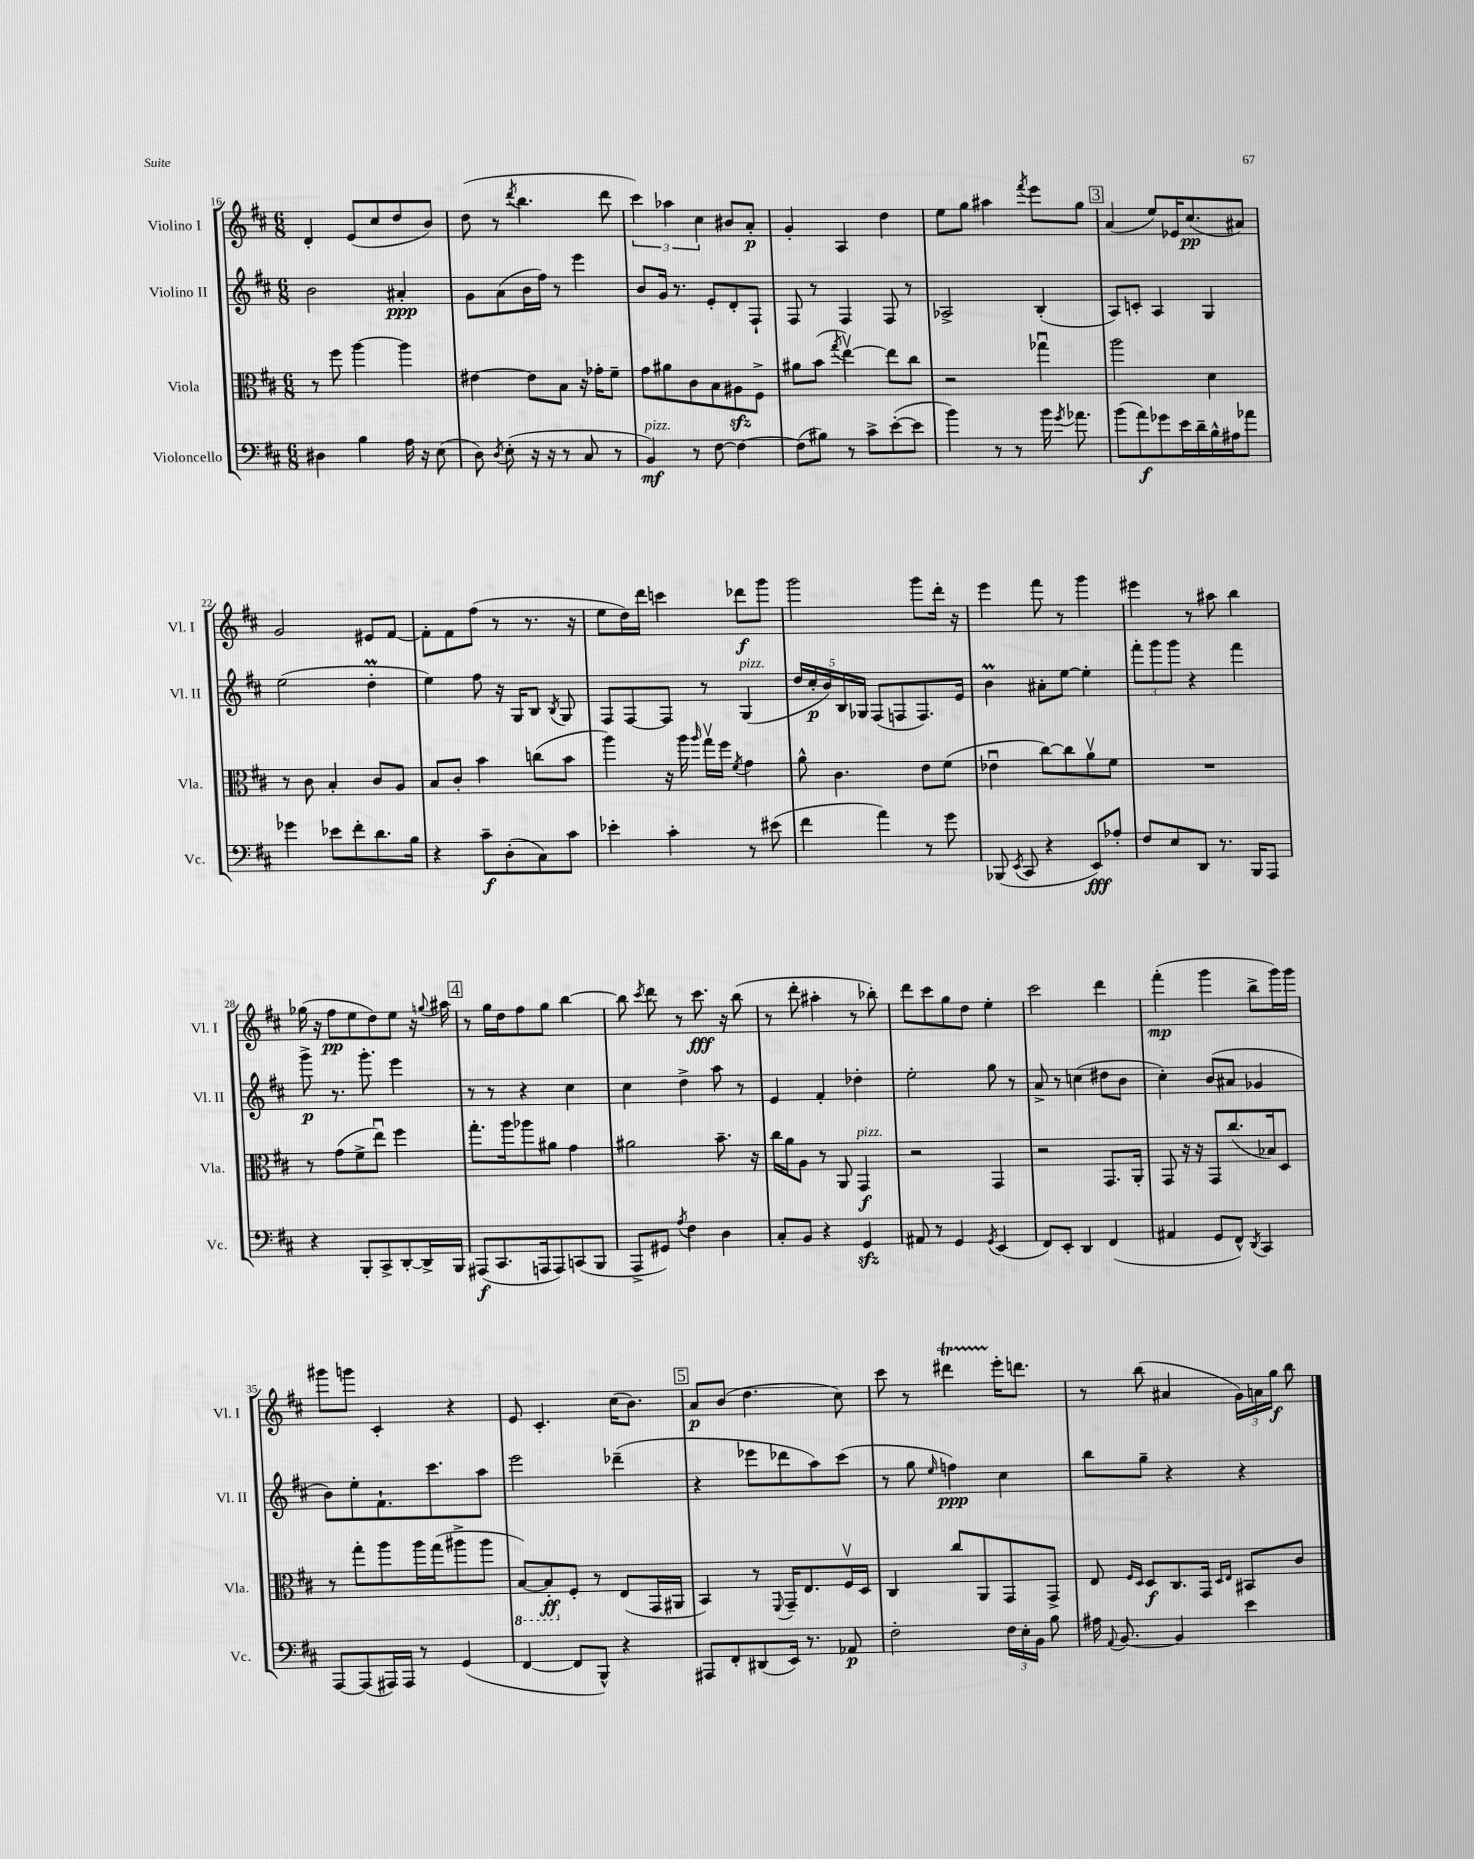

**kern	**dynam	**kern	**dynam	**kern	**dynam	**kern	**dynam
*part4	*part4	*part3	*part3	*part2	*part2	*part1	*part1
*staff4	*staff4	*staff3	*staff3	*staff2	*staff2	*staff1	*staff1
*I"Violoncello	*	*I"Viola	*	*I"Violino II	*	*I"Violino I	*
*I'Vc.	*	*I'Vla.	*	*I'Vl. II	*	*I'Vl. I	*
*clefF4	*	*clefC3	*	*clefG2	*	*clefG2	*
*k[f#c#]	*	*k[f#c#]	*	*k[f#c#]	*	*k[f#c#]	*
*M6/8	*	*M6/8	*	*M6/8	*	*M6/8	*
=16	=16	=16	=16	=16	=16	=16	=16
4D#X\	.	8r	.	2b\	.	4d'/	.
.	.	8ff#\	.	.	.	.	.
4B\	.	[4aa\	.	.	.	(8e/L	.
.	.	.	.	.	.	8cc#/	.
16A\	.	4aa\]	.	4a#X'/	ppp	8dd/	.
16r	.	.	.	.	.	.	.
(8E\	.	.	.	.	.	8b/J)	.
=17	=17	=17	=17	=17	=17	=17	=17
8D\)	.	[4e#X\	.	8g\L	.	(8dd\	.
8qD/	.	.	.	.	.	.	.
(8E'\	.	.	.	(8a\	.	8r	.
.	.	.	.	.	.	8qddd/	.
16r	.	8e#\L]	.	16b\L	.	4.bb\	.
16r	.	.	.	16ff#\JJ)	.	.	.
8r	.	8B\J	.	8r	.	.	.
8C#/	.	16r	.	4eee\	.	.	.
.	.	16g-X'\KL	.	.	.	.	.
8r	.	8f#~\J	.	.	.	8ddd\	.
=18	=18	=18	=18	=18	=18	=18	=18
!LO:TX:a:i:t=pizz.	!	!	!	!	!	!	!
4BB/)	mf	8g\L	.	8b/L	.	6ccc#\)	.
.	.	8a#X\	.	16g/Jk	.	.	.
.	.	.	.	.	.	6aa-X\	.
.	.	.	.	8.r	.	.	.
8r	.	8c#\	.	.	.	.	.
.	.	.	.	.	.	6cc#\	.
[8F#\	.	8B\	.	8e'/L	.	.	.
4F#\_	.	8A#Xzz\	.	8d'/	.	8b#X/L	.
.	.	8F#^\J	.	8F#`/J	.	8a'/J	p
=19	=19	=19	=19	=19	=19	=19	=19
(8F#\L]	.	8a#X\L	.	8F#/	.	4g'/	.
8B#X\J)	.	(8b\J	.	8r	.	.	.
.	.	8qgg/	.	.	.	.	.
8r	.	[4eev\)	.	4F#/	.	4A/	.
8c#^\L	.	.	.	.	.	.	.
([8e'\	.	8ee\L]	.	8F#/	.	4dd\	.
8e\J]	.	8cc#\J	.	8r	.	.	.
=20	=20	=20	=20	=20	=20	=20	=20
4b\)	.	2r	.	2A-X^/	.	8ee\L	.
.	.	.	.	.	.	8gg\J	.
8r	.	.	.	.	.	4aa#X\	.
8r	.	.	.	.	.	.	.
.	.	.	.	.	.	8qfff#/	.
16b\	.	4gg-Xu\	.	(4B'/	.	8eee\L	.
8qg/	.	.	.	.	.	.	.
8.a-X\	.	.	.	.	.	.	.
.	.	.	.	.	.	8gg\J	.
!!LO:REH:place=s1:t=3
=21	=21	=21	=21	=21	=21	=21	=21
(8b\L	.	2aa\	.	8A/L)	.	(4a/	.
8a\)	f	.	.	8cn'/J	.	.	.
8g-X\	.	.	.	4A/	.	8ee/L)	.
16e\L	.	.	.	.	.	16e-X/K	.
16d~\	.	.	.	.	.	(8.cc#/	pp
16B^^\	.	4d\	.	4G/	.	.	.
16A#X\J	.	.	.	.	.	.	.
8a-X\J	.	.	.	.	.	8a#X/J)	.
!!LO:LB:g=z
=22	=22	=22	=22	=22	=22	=22	=22
4g-X\	.	8r	.	(2ee\	.	2g/	.
.	.	8c#\	.	.	.	.	.
8e-X\L	.	4B'/	.	.	.	.	.
8f#'\	.	.	.	.	.	.	.
8.d\	.	8c#/L	.	4ddM'\	.	8e#X/L	.
.	.	8A/J	.	.	.	[8f#/J	.
16B\Jk	.	.	.	.	.	.	.
=23	=23	=23	=23	=23	=23	=23	=23
4r	.	8B/L	.	4ee\)	.	8f#'\L]	.
.	.	8c#'/J	.	.	.	8f#\	.
8c#~\L	f	4b\	.	8ff#\	.	(8ff#\J	.
(8D'\	.	.	.	16r	.	8r	.
.	.	.	.	16G/KL	.	.	.
8C#\)	.	(8ccn\L	.	8B/J	.	8.r	.
.	.	.	.	8qB/	.	.	.
8c#\J	.	8b\J	.	8G/	.	.	.
.	.	.	.	.	.	16r	.
=24	=24	=24	=24	=24	=24	=24	=24
4e-X'\	.	4aa\)	.	8F#/L	.	8ee\L	.
.	.	.	.	[8F#/	.	16dd\L)	.
.	.	.	.	.	.	16ddd\JJ	.
4c#'\	.	16r	.	8F#/J]	.	4cccn\	.
.	.	16aa\	.	.	.	.	.
.	.	16qqaa/	.	.	.	.	.
.	.	16ggv\LL	.	8r	.	.	.
.	.	16ff#\JJ	.	.	.	.	.
.	.	8qf#/	.	.	.	.	.
!	!	!	!	!LO:TX:a:i:t=pizz.	!	!	!
8r	.	4g\	.	(4G/	.	8ddd-X\L	f
(8e#X\	.	.	.	.	.	8ggg\J	.
=25	=25	=25	=25	=25	=25	=25	=25
4f#\	.	8a^^\	.	20dd/LL	.	2ggg\	.
.	.	.	.	20cc#'/	p	.	.
.	.	.	.	20b/)	.	.	.
.	.	4.c#\	.	.	.	.	.
.	.	.	.	20B/	.	.	.
.	.	.	.	20G-X/JJ	.	.	.
4a\)	.	.	.	(8F#/L	.	.	.
.	.	.	.	8Fn/	.	.	.
8r	.	8e\L	.	8.F/)	.	8ggg\L	.
8g\	.	(8f#\J	.	.	.	16ddd'\Jk	.
.	.	.	.	16e/Jk	.	16r	.
=26	=26	=26	=26	=26	=26	=26	=26
(8BBB-X/	.	4e-Xu\	.	4bM\	.	4eee\	.
8qEE/	.	.	.	.	.	.	.
8CC#/	.	.	.	.	.	.	.
4r	.	[8cc#\L)	.	8a#X'\L	.	8fff#\	.
.	.	8cc#\]	.	[8ee\J	.	8r	.
8EE/L)	fff	8av\	.	4ee'\]	.	4ggg\	.
8A-X'/J	.	8f#\J	.	.	.	.	.
=27	=27	=27	=27	=27	=27	=27	=27
8F#/L	.	2.r	.	12fff#'\L	.	4eee#X\	.
.	.	.	.	12ggg\	.	.	.
8E/	.	.	.	.	.	.	.
.	.	.	.	12ggg\J	.	.	.
8DD/J	.	.	.	4r	.	8r	.
8.r	.	.	.	.	.	8aa#X\	.
.	.	.	.	4fff#\	.	4bb\	.
16BBB/KL	.	.	.	.	.	.	.
8AAA/J	.	.	.	.	.	.	.
!!LO:LB:g=z
=28	=28	=28	=28	=28	=28	=28	=28
4r	.	8r	.	8ggg^\	p	(16gg-X\	.
.	.	.	.	.	.	16r	.
.	.	(8g\L	.	8.r	.	8ff#\L	pp
8BBB'/L	.	8f#^\	.	.	.	8ee\	.
.	.	.	.	8.ggg'\	.	.	.
8CC#^/	.	8eeu\J)	.	.	.	8dd\)	.
[8DD'/	.	4ff#\	.	4eee\	.	8ee\J	.
16DD^/L]	.	.	.	.	.	16r	.
.	.	.	.	.	.	8qqggn/	.
16BBB/JJ	.	.	.	.	.	16aa#X\	.
!!LO:REH:place=s1:t=4
=29	=29	=29	=29	=29	=29	=29	=29
(8AAA#X/L	f	8.gg'\L	.	8r	.	8r	.
8.CC#/	.	.	.	8r	.	16gg\LL	.
.	.	16aa\k	.	.	.	16dd\J	.
.	.	8aa-X\	.	4r	.	8ff#\	.
16AAAn/k	.	.	.	.	.	.	.
8AAA/)	.	8a#X\J	.	.	.	8gg\J	.
(8CCn/	.	4g\	.	4cc#\	.	[4bb\	.
8BBB/J	.	.	.	.	.	.	.
=30	=30	=30	=30	=30	=30	=30	=30
8AAA^/L	.	2a#X\	.	4cc#\	.	8bb\]	.
.	.	.	.	.	.	8qccc#/	.
8GG#X/J)	.	.	.	.	.	8ddd\	.
8qA/	.	.	.	.	.	.	.
4F#\	.	.	.	4dd^\	.	8r	.
.	.	.	.	.	.	8.ccc#\	fff
4D\	.	8.b~\	.	8aa\	.	.	.
.	.	.	.	.	.	16r	.
.	.	.	.	8r	.	(8bb\	.
.	.	16r	.	.	.	.	.
=31	=31	=31	=31	=31	=31	=31	=31
8C#'/L	.	16cc#\LL	.	4e/	.	8r	.
.	.	16a\J	.	.	.	.	.
8BB/J	.	8A\J	.	.	.	8ddd'\	.
4r	.	8r	.	4f#'/	.	4aa#X'\	.
.	.	8AA/	.	.	.	.	.
!	!	!LO:TX:a:i:t=pizz.	!	!	!	!	!
4GGzz/	.	4GG/	f	4dd-X'\	.	8r	.
.	.	.	.	.	.	8bb-X'\)	.
=32	=32	=32	=32	=32	=32	=32	=32
8AA#X/	.	2r	.	2ee'\	.	8ddd\L	.
8r	.	.	.	.	.	8ccc#\	.
4GG/	.	.	.	.	.	8gg\	.
.	.	.	.	.	.	8dd\J	.
8qGG/	.	.	.	.	.	.	.
(4EE/	.	4GG/	.	8gg\	.	4ee'\	.
.	.	.	.	8r	.	.	.
=33	=33	=33	=33	=33	=33	=33	=33
8FF#/L)	.	2r	.	8a^/	.	2ccc#\	.
8EE'/J	.	.	.	8r	.	.	.
4DD/	.	.	.	(4ccn\	.	.	.
(4FF#/	.	8.GG/L	.	8dd#X\L	.	4ddd\	.
.	.	.	.	8b\J	.	.	.
.	.	16AA'/Jk	.	.	.	.	.
=34	=34	=34	=34	=34	=34	=34	=34
4AA#X/	.	8GG/	.	4cc#'\)	.	(4fff#'\	mp
.	.	16r	.	.	.	.	.
.	.	16r	.	.	.	.	.
8GG/L	.	8GG/L	.	(8b/L	.	4ggg\	.
8FF#^^/J)	.	(8.cc#/	.	8a#X/J	.	.	.
8qDD/	.	.	.	.	.	.	.
4CC#/	.	.	.	4g-X/	.	8bb^\L	.
.	.	16B-X/k)	.	.	.	.	.
.	.	8D/J	.	.	.	16ggg\L)	.
.	.	.	.	.	.	16ggg\JJ	.
!!LO:LB:g=z
=35	=35	=35	=35	=35	=35	=35	=35
[8AAA/L	.	8r	.	8b\L)	.	8ggg#X\L	.
(8AAA/]	.	8gg'\L	.	8ee'\	.	8gggn\J	.
16AAA#X/L)	.	8aa\	.	8.f#`\	.	4c#'/	.
16AAA#/JJ	.	.	.	.	.	.	.
8r	.	16aa\L	.	.	.	.	.
.	.	(16gg\J	.	8.ccc#\	.	.	.
(4GG/	.	8aa#X^\	.	.	.	4r	.
.	.	8aa#\J	.	8aa\J	.	.	.
=36	=36	=36	=36	=36	=36	=36	=36
*	*	*8ba	*	*	*	*	*
[4FF#/	.	[8BB/L)	.	2eee\	.	8e/	.
.	.	8BB'/]	ff	.	.	4.c#'/	.
*	*	*X8ba	*	*	*	*	*
8FF#/L]	.	8F#'/J	.	.	.	.	.
8BBB^^/J)	.	8r	.	.	.	.	.
4r	.	(8E/L	.	(4ddd-X~\	.	(16cc#\KL	.
.	.	.	.	.	.	8.b\J)	.
.	.	16GG/L	.	.	.	.	.
.	.	16AA#X/JJ	.	.	.	.	.
!!LO:REH:place=s1:t=5
=37	=37	=37	=37	=37	=37	=37	=37
8AAA#X/L	.	4BB/)	.	4r	.	8a/L	p
8FF#'/	.	.	.	.	.	(8b/J	.
(8DD#X/	.	8r	.	8eee-X\L	.	4.dd\	.
.	.	8qqFF#/	.	.	.	.	.
16EE/Jk)	.	16GG~/KL	.	8ddd-X\	.	.	.
8.r	.	8.E/	.	.	.	.	.
.	.	.	.	8aa\)	.	.	.
8AA-X/	p	16F#v/L	.	(8ccc#\J	.	8cc#\)	.
.	.	16D/JJ	.	.	.	.	.
=38	=38	=38	=38	=38	=38	=38	=38
2F#'\	.	4C#/	.	8r	.	8ccc#\	.
.	.	.	.	8gg\	.	8r	.
.	.	.	.	16qqee/	.	.	.
.	.	8cc#/L	.	4ffn\)	ppp	4ddd#Xt\	.
.	.	8AA/	.	.	.	.	.
24F#\LL	.	8GG/	.	4cc#\	.	16eee'\KL	.
24E'\	.	.	.	.	.	.	.
.	.	.	.	.	.	8.dddn\J	.
24BB\JJ	.	.	.	.	.	.	.
8B\	.	8GG^/J	.	.	.	.	.
=39	=39	=39	=39	=39	=39	=39	=39
16A#X\	.	8E/	.	8bb\L	.	8r	.
8qqAA/	.	.	.	.	.	.	.
[8.BB/	.	.	.	.	.	.	.
.	.	16qqF#/LL	.	.	.	.	.
.	.	16qqD/JJ	.	.	.	.	.
.	.	8D/L	f	8gg~\J	.	(8bb\	.
4BB/]	.	8.C#/	.	4r	.	4a#X/	.
.	.	16GG/Jk	.	.	.	.	.
.	.	16qqD/LL	.	.	.	.	.
.	.	16qqE/JJ	.	.	.	.	.
4e\	.	8BB#X/L	.	4r	.	24g\LL)	.
.	.	.	.	.	.	24an\	.
.	.	.	.	.	.	24gg\JJ	f
.	.	8c#/J	.	.	.	8bb\	.
==	==	==	==	==	==	==	==
*-	*-	*-	*-	*-	*-	*-	*-
